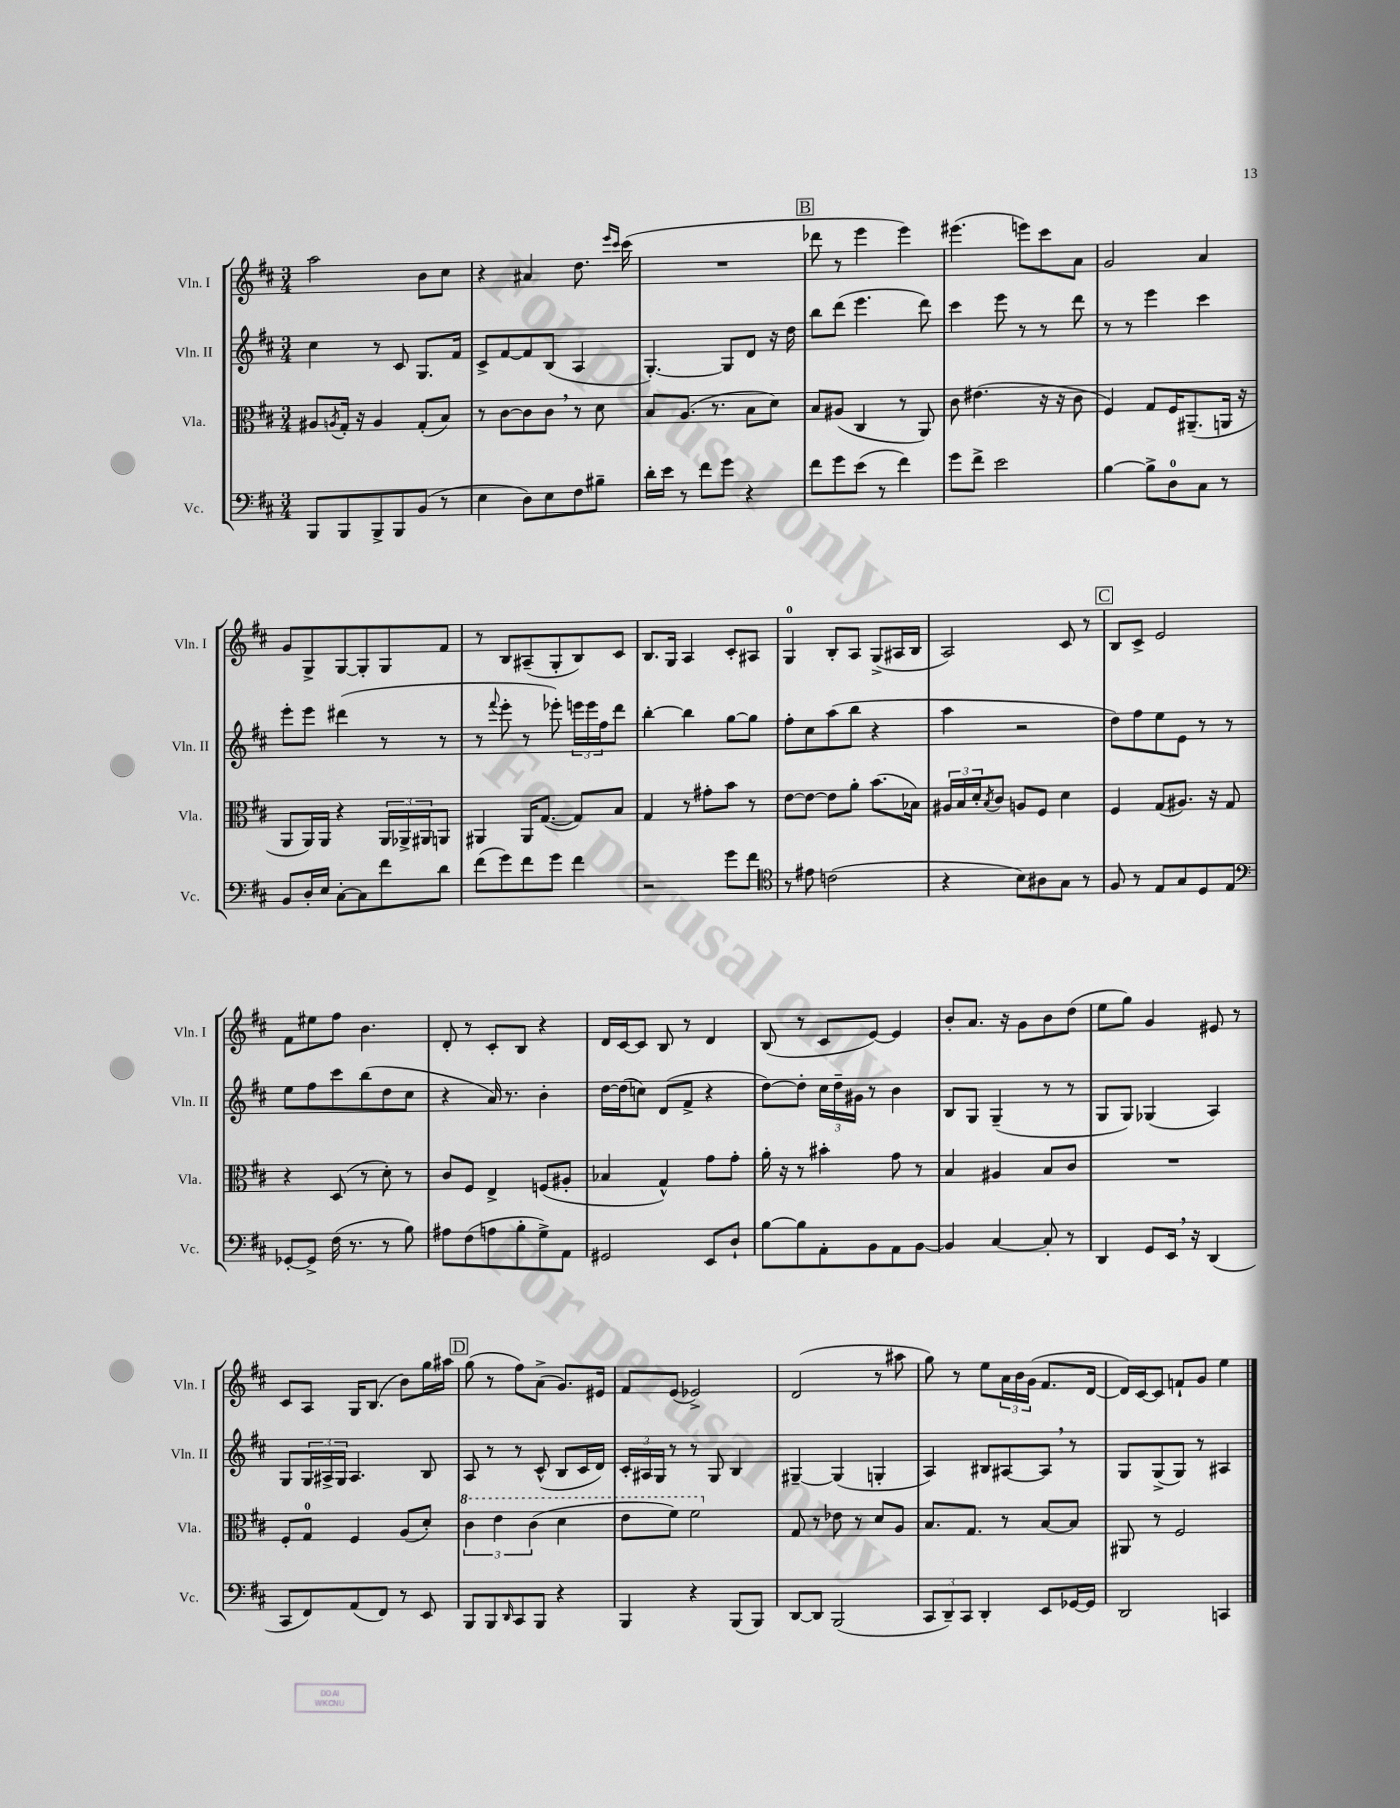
<<
\new StaffGroup <<
\new Staff = "s0" \with { instrumentName = "Vln. I" shortInstrumentName = "Vln. I" } {
    \clef treble \key d \major \numericTimeSignature \time 3/4
    a''2 b'8 cis''8 |
    r4 ais'4 d''8. \grace { e'''16 cis'''16 } cis'''16( |
    R2. |
    \mark \markup { \box "B" } des'''8 r8 e'''4 e'''4) |
    eis'''4.( e'''8) cis'''8 a'8 |
    g'2 a'4 |
    g'8 g8-> g8~ g8-. g8 fis'8 |
    r8 b8 ais8--( g8-. b8) cis'8 |
    b8. g16 a4 cis'8-. ais8 |
    g4-0 b8-. a8 g8->( ais16 b16 |
    a2) cis'8 r8 |
    \mark \markup { \box "C" } b8 cis'8-> e'2 |
    fis'8 eis''8 fis''8 b'4. |
    d'8-. r8 cis'8-. b8 r4 |
    d'16 cis'16~ cis'8 b8 r8 d'4 |
    b8( r8 cis'8 e'8~) e'4 |
    b'8-. a'8. r16 g'8 b'8 d''8( |
    e''8 g''8) g'4 eis'8 r8 |
    cis'8 a8 g16 b8.( b'8) g''16 ais''16 |
    \mark \markup { \box "D" } g''8( r8 fis''8) a'8->( g'8.) eis'16 |
    fis'8 e'8( ees'2->) |
    d'2( r8 ais''8 |
    g''8) r8 e''8 \tuplet 3/2 { a'16 b'16 g'16( } fis'8. d'16~ |
    d'16) cis'16~ cis'8 f'8-! g'8 e''4 \bar "|." |
}
\new Staff = "s1" \with { instrumentName = "Vln. II" shortInstrumentName = "Vln. II" } {
    \clef treble \key d \major \numericTimeSignature \time 3/4
    cis''4 r8 cis'8 g8. fis'16 |
    cis'8-> fis'8~ fis'8 b8( a4 |
    g4.~-.) g8 d'8 r16 d''16 |
    \mark \markup { \box "B" } b''8 d'''8( e'''4. d'''8) |
    cis'''4 e'''8 r8 r8 d'''8 |
    r8 r8 e'''4 cis'''4 |
    e'''8-. e'''8 dis'''4( r8 r8 |
    r8 \appoggiatura { fis'''8 } e'''8-. r8 ees'''8-.) \tuplet 3/2 { e'''16 e'''16 fis''16 } d'''8 |
    b''4~-. b''4 g''8~ g''8 |
    fis''8-. cis''8 a''8( b''8 r4 |
    a''4 r2 |
    \mark \markup { \box "C" } d''8) fis''8 e''8 e'8 r8 r8 |
    e''8 fis''8 cis'''8 b''8( d''8 cis''8 |
    r4 a'16) r8. b'4-. |
    d''16~ d''16( c''8) d'8( fis'8-> r4 |
    d''8~) d''8-. \tuplet 3/2 { cis''16 d''16-- gis'16 } r8 b'4 |
    b8 g8 g4--( r8 r8 |
    g8 g8) ges4( a4) |
    g8 \tuplet 3/2 { g16 ais16-> g16 } ais4. b8 |
    \mark \markup { \box "D" } a8 r8 r8 cis'8-^( b8 cis'16 d'16) |
    \tuplet 3/2 { cis'16-. ais16 g16 } r8 r8 g8 b4 |
    gis4~-- gis4( g4-. |
    a4) bis8 ais8~ ais8 \breathe r8 |
    g8 g8->( g8) r8 ais4 \bar "|." |
}
\new Staff = "s2" \with { instrumentName = "Vla." shortInstrumentName = "Vla." } {
    \clef alto \key d \major \numericTimeSignature \time 3/4
    ais8 \acciaccatura { a8 } g16-. r16 a4 g8-.( b8) |
    r8 cis'8~ cis'8 cis'8 \breathe r8 d'8 |
    b8 a8.( r8. b8 d'8) |
    \mark \markup { \box "B" } b8 ais8( cis4 r8 a,8) |
    cis'8 eis'4.( r16 r16 cis'8 |
    fis4) g8 fis16 ais,8.--( a,16 r16 |
    a,8 a,16) a,16 r4 \tuplet 3/2 { a,16 aes,16-> ais,16 } a,8 |
    ais,4 ais,16 g8.~( g8) b8 |
    g4 r8 gis'8-. b'8 r8 |
    e'8~ e'8~ e'8 a'8-. b'8.( bes16) |
    \tuplet 3/2 { ais16 b16 d'16-. } \acciaccatura { b8 } cis'8 a8 fis8 d'4 |
    \mark \markup { \box "C" } fis4 g8( ais8.) r16 g8 |
    r4 d8( r8 d'8-.) r8 |
    cis'8 fis8 e4-> f8( ais8-. |
    bes4 g4-^) g'8 g'8-. |
    a'16-. r16 r8 bis'4-. g'8 r8 |
    b4 ais4 b8 cis'8 |
    R2. |
    fis8-. g8-0 fis4 a8( d'8-.) |
    \mark \markup { \box "D" } \tuplet 3/2 { \ottava #1 cis''4 e''4 cis''4( } d''4 |
    e''8 fis''8) fis''2 \ottava #0 |
    g8 r8 ees'8 r8 d'8 a8 |
    b8. g8. r8 b8~ b8 |
    ais,8 r8 fis2 \bar "|." |
}
\new Staff = "s3" \with { instrumentName = "Vc." shortInstrumentName = "Vc." } {
    \clef bass \key d \major \numericTimeSignature \time 3/4
    b,,8 b,,8 b,,8-> b,,8 b,8( r8 |
    e4 d8) e8 fis8 bis8-- |
    d'16-. e'16 r8 fis'8 g'8 r4 |
    \mark \markup { \box "B" } fis'8 g'8 e'8( r8 fis'4) |
    g'8 fis'8-> e'2 |
    b4~ b8-> d8-0 cis8 r8 |
    b,8 d16-. e16 cis8~-. cis8 fis'8 d'8 |
    fis'8( g'8) fis'8 g'8 fis'4 |
    r2 g'8 fis'8 |
    \clef tenor r8 eis'8 c'2( |
    r4 b8) ais8 g8 r8 |
    \mark \markup { \box "C" } fis8 r8 e8 g8 d8 e8 |
    \clef bass ges,8~-. ges,8-> fis16( r8. r8 b8) |
    ais8 fis8( a8 b8-. g8->) a,8 |
    gis,2 e,8 d8-! |
    b8~ b8 a,8-. b,8 a,8 b,8~ |
    b,4 cis4~ cis8-. r8 |
    d,4 g,8 e,16 \breathe r16 d,4( |
    cis,8 fis,8) a,8( fis,8) r8 e,8 |
    \mark \markup { \box "D" } b,,8 b,,8 \grace { d,16 } cis,8 b,,8 r4 |
    b,,4 r4 b,,8( b,,8) |
    d,8~ d,8 b,,2( |
    \tuplet 3/2 { cis,8 d,8--) cis,8 } d,4-. e,8 ges,16~ ges,16 |
    d,2 c,4 \bar "|." |
}
>>
>>
\layout { \context { \Score \remove "Bar_number_engraver" } }
